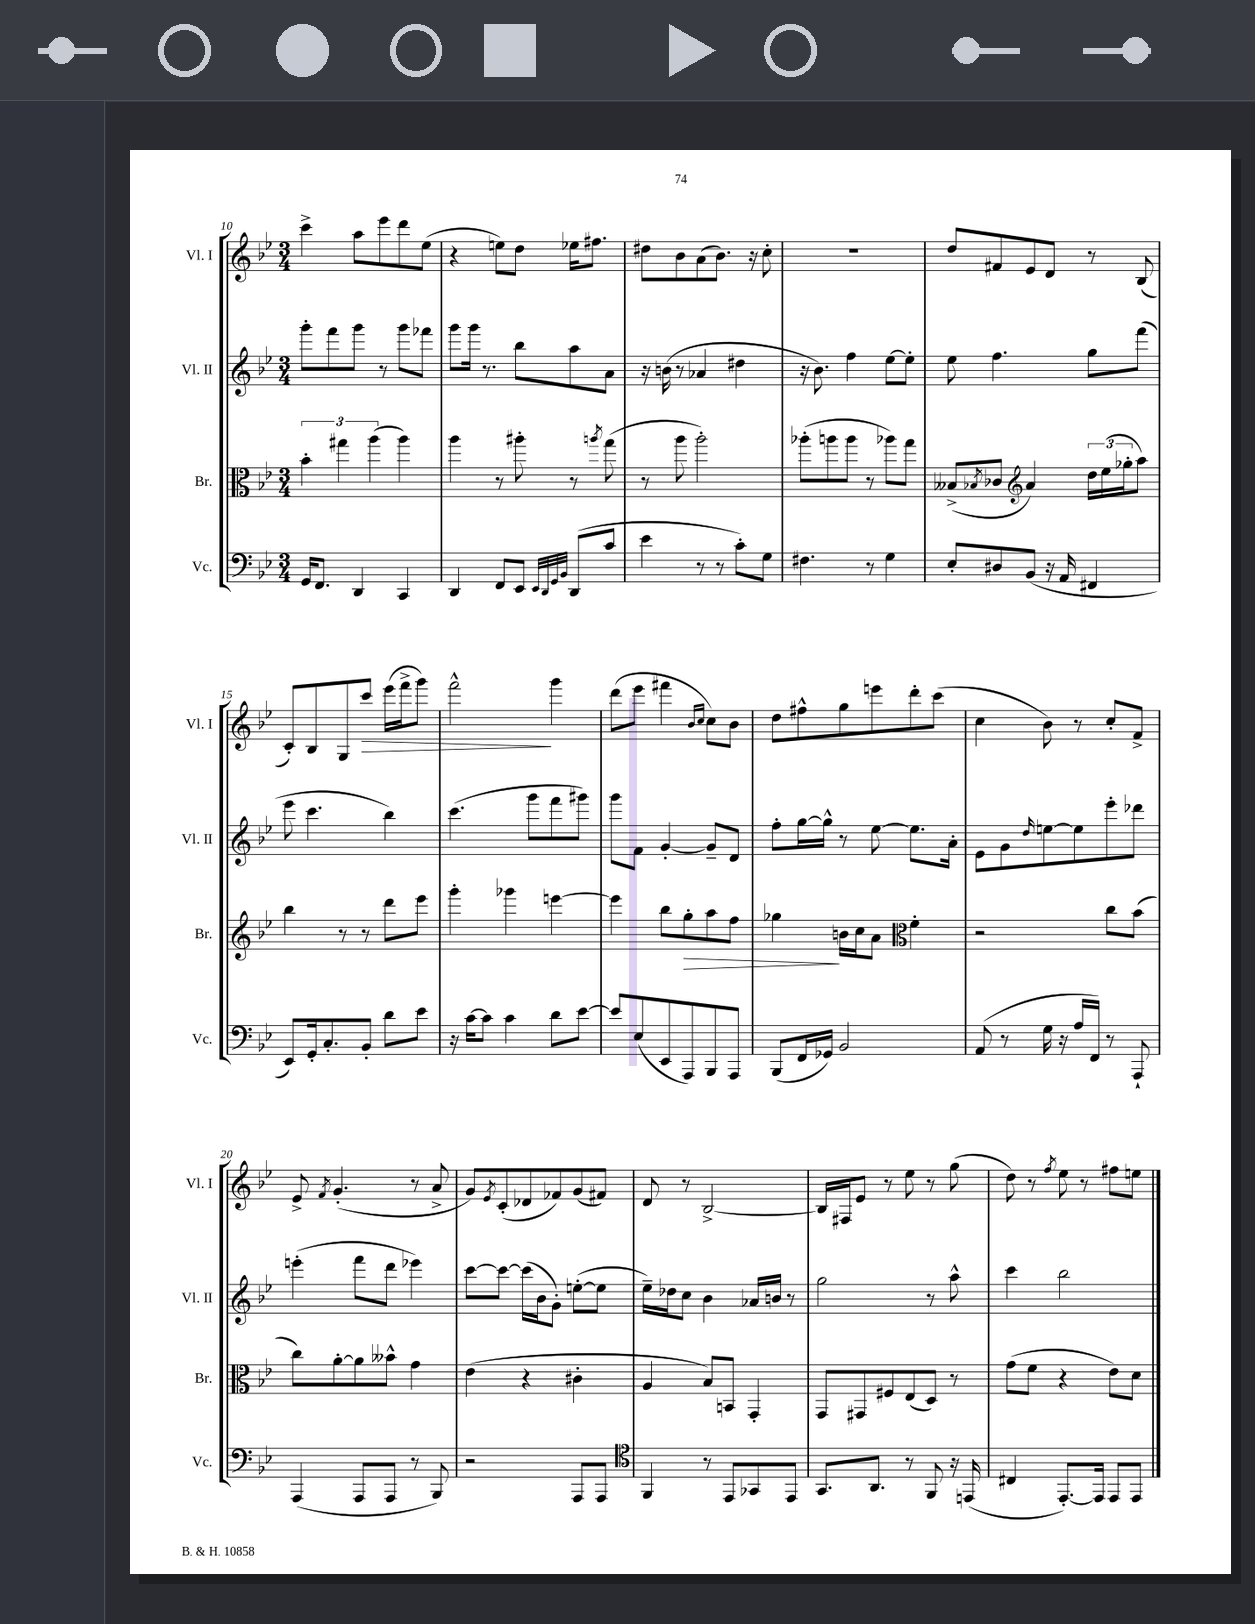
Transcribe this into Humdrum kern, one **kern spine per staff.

**kern	**kern	**dynam	**kern	**kern	**dynam
*part4	*part3	*part3	*part2	*part1	*part1
*staff4	*staff3	*staff3	*staff2	*staff1	*staff1
*I"Vc.	*I"Br.	*	*I"Vl. II	*I"Vl. I	*
*I'Vc.	*I'Br.	*	*I'Vl. II	*I'Vl. I	*
*clefF4	*clefC3	*	*clefG2	*clefG2	*
*k[b-e-]	*k[b-e-]	*	*k[b-e-]	*k[b-e-]	*
*M3/4	*M3/4	*	*M3/4	*M3/4	*
=10	=10	=10	=10	=10	=10
16GG/KL	6b-'\	.	8ggg'\L	4ccc^\	.
8.FF/J	.	.	.	.	.
.	.	.	8fff\	.	.
.	6gg#X\	.	.	.	.
4DD/	.	.	8ggg\J	8aa\L	.
.	(6aa\	.	.	.	.
.	.	.	8r	8eee-\	.
4CC/	4aa\)	.	8ggg\L	8ddd\	.
.	.	.	8fff-X\J	(8ee-\J	.
=11	=11	=11	=11	=11	=11
4DD/	4aa\	.	8ggg\L	4r	.
.	.	.	16ggg\Jk	.	.
.	.	.	8.r	.	.
8FF/L	8r	.	.	8een\L)	.
8EE-/J	8aa#X'\	.	8bb-\L	8dd\J	.
32qqEE-/LLL	.	.	.	.	.
32qqDD/	.	.	.	.	.
32qqGG/	.	.	.	.	.
32qqBB-/JJJ	.	.	.	.	.
(8DD/L	8r	.	8aa\	16ee-X\KL	.
.	.	.	.	8.ff#X\J	.
.	8qaan/	.	.	.	.
8c/J	(8gg\	.	8a\J	.	.
=12	=12	=12	=12	=12	=12
4e-\	8r	.	16r	8dd#X\L	.
.	.	.	(16bn\	.	.
.	8aa\	.	8r	8b-\	.
8r	2aa'\)	.	4a-X/	(8a\	.
8r	.	.	.	8.b-\J)	.
8c'\L)	.	.	4dd#X\	.	.
.	.	.	.	16r	.
8G\J	.	.	.	8cc'\	.
=13	=13	=13	=13	=13	=13
4.F#X\	(8aa-X'\L	.	16r	2.r	.
.	.	.	8.b-\)	.	.
.	8aan\	.	.	.	.
.	8aa\J	.	4ff\	.	.
8r	8r	.	.	.	.
4G\	8aa-X\L)	.	[8ee-\L	.	.
.	8gg\J	.	8ee-'\J]	.	.
=14	=14	=14	=14	=14	=14
8E-'/L	(8B--X^/L	.	8ee-\	8dd/L	.
.	8qB-X/	.	.	.	.
8D#X/	8c-X/J	.	4.ff\	8f#X/	.
*	*clefG2	*	*	*	*
(8BB-/J	4a/)	.	.	8e-/	.
16r	.	.	.	8d/J	.
16AA/	.	.	.	.	.
4FF#X/	24dd\LL	.	8gg\L	8r	.
.	(24ee-\	.	.	.	.
.	24gg-X'\J	.	.	.	.
.	8aa\J)	.	(8fff\J	(8B-/	.
!!LO:LB:g=z
=15	=15	=15	=15	=15	=15
8EE-/L)	4bb-\	.	8eee-\	8c'/L)	.
16GG'/k	.	.	4.ccc\	8B-/	.
8.C'/	.	.	.	.	.
.	8r	.	.	8G/	.
!	!	!	!	!	!LO:HP:b
8BB-'/J	8r	.	.	8ccc/J	>
8d\L	8ddd\L	.	4bb-\)	(16eee-\LL	.
.	.	.	.	16fff^\J	.
8e-\J	8eee-\J	.	.	8ggg\J)	.
=16	=16	=16	=16	=16	=16
16r	4ggg'\	.	(4.ccc\	2fff^^\	.
[16c\KL	.	.	.	.	.
8c\J]	.	.	.	.	.
4c\	4ggg-X\	.	.	.	.
.	.	.	8ggg\L	.	.
8d\L	[4eeen\	.	8fff\	4ggg\	]
[8e-\J	.	.	8ggg#X\J)	.	.
=17	=17	=17	=17	=17	=17
8e-/L]	4eee\]	.	8ggg\L	(8ddd\L	.
(8E-/	.	.	8f\J	8eee-\J	.
8EE-/	8bb-\L	.	[4g'/	4fff#X\	.
!	!	!LO:HP:b	!	!	!
8AAA/)	8gg'\	>	.	.	.
.	.	.	.	16qqb-/LL	.
.	.	.	.	16qqcc/JJ	.
8BBB-/	8aa\	.	8g~/L]	8cc\L)	.
8AAA/J	8ff\J	.	8d/J	8b-\J	.
=18	=18	=18	=18	=18	=18
(8BBB-/L	4gg-X\	.	8ff'\L	8dd\L	.
16FF/L	.	.	[16gg\L	8ff#X^^\	.
16GG-X/JJ)	.	.	16gg^^\JJ]	.	.
2BB-/	16bn\LL	]	8r	8gg\	.
.	16cc\J	.	.	.	.
.	8a\J	.	[8ee-\	8eeen\	.
*	*clefC3	*	*	*	*
.	4f'\	.	8.ee-\L]	8ddd'\	.
.	.	.	.	(8ccc\J	.
.	.	.	16a'\Jk	.	.
=19	=19	=19	=19	=19	=19
(8AA/	2r	.	8e-\L	4cc\	.
8r	.	.	8g\	.	.
.	.	.	16qqdd/	.	.
16G\	.	.	[8een\	8b-\)	.
16r	.	.	.	.	.
16A/LL	.	.	8ee\]	8r	.
16FF/JJ)	.	.	.	.	.
8r	8cc\L	.	8eee-'\	8cc'/L	.
8AAA`/	(8b-\J	.	8ddd-X\J	8f^/J	.
!!LO:LB:g=z
=20	=20	=20	=20	=20	=20
(4AAA/	8cc\L)	.	(4eeen'\	8e-^/	.
.	.	.	.	8qf/	.
.	[8a'\	.	.	(4.g'/	.
8AAA/L	8a\]	.	8fff\L	.	.
8AAA/J	8b--X^^\J	.	8ddd\J	.	.
8r	4g\	.	4eee-X\)	8r	.
8BBB-/)	.	.	.	8a^/	.
=21	=21	=21	=21	=21	=21
2r	(4e-\	.	[8ccc\L	8g/L)	.
.	.	.	.	8qe-/	.
.	.	.	8ccc\J_	(8c'/	.
.	4r	.	(16ccc\LL]	8d-X/	.
.	.	.	16b-\J	.	.
.	.	.	8g'\J)	8f-X/)	.
8AAA/L	4c#X'\	.	([8een'\L	(8g/	.
8AAA/J	.	.	8ee\J]	8f#X/J)	.
=22	=22	=22	=22	=22	=22
*clefC4	*	*	*	*	*
4FF/	4A/	.	16ee-~\LL)	8d/	.
.	.	.	16dd-X\J	.	.
.	.	.	8cc\J	8r	.
8r	8B-/L)	.	4b-\	[2B-^/	.
8EE-/L	8BBn/J	.	.	.	.
8GG-X/	4GG'/	.	16a-X/LL	.	.
.	.	.	16bn/JJ	.	.
8EE-/J	.	.	8r	.	.
=23	=23	=23	=23	=23	=23
8.GG/L	8GG/L	.	2gg\	16B-/LL]	.
.	.	.	.	16F#X/J	.
.	8GG#X/	.	.	8e-/J	.
8.AA/J	.	.	.	.	.
.	8F#X/	.	.	8r	.
8r	(8E-/	.	.	8ee-\	.
8FF/	8D/J)	.	8r	8r	.
16r	8r	.	8aa^^\	(8gg\	.
(16EEn/	.	.	.	.	.
=24	=24	=24	=24	=24	=24
4C#X/	(8g\L	.	4ccc\	8dd\)	.
.	8f\J	.	.	8r	.
.	.	.	.	8qff/	.
[8.EE-'/L)	4r	.	2bb-\	8ee-\	.
.	.	.	.	8r	.
16EE-/Jk]	.	.	.	.	.
8EE-/L	8e-\L)	.	.	8ff#X\L	.
8EE-/J	8d\J	.	.	8een\J	.
==	==	==	==	==	==
*-	*-	*-	*-	*-	*-
